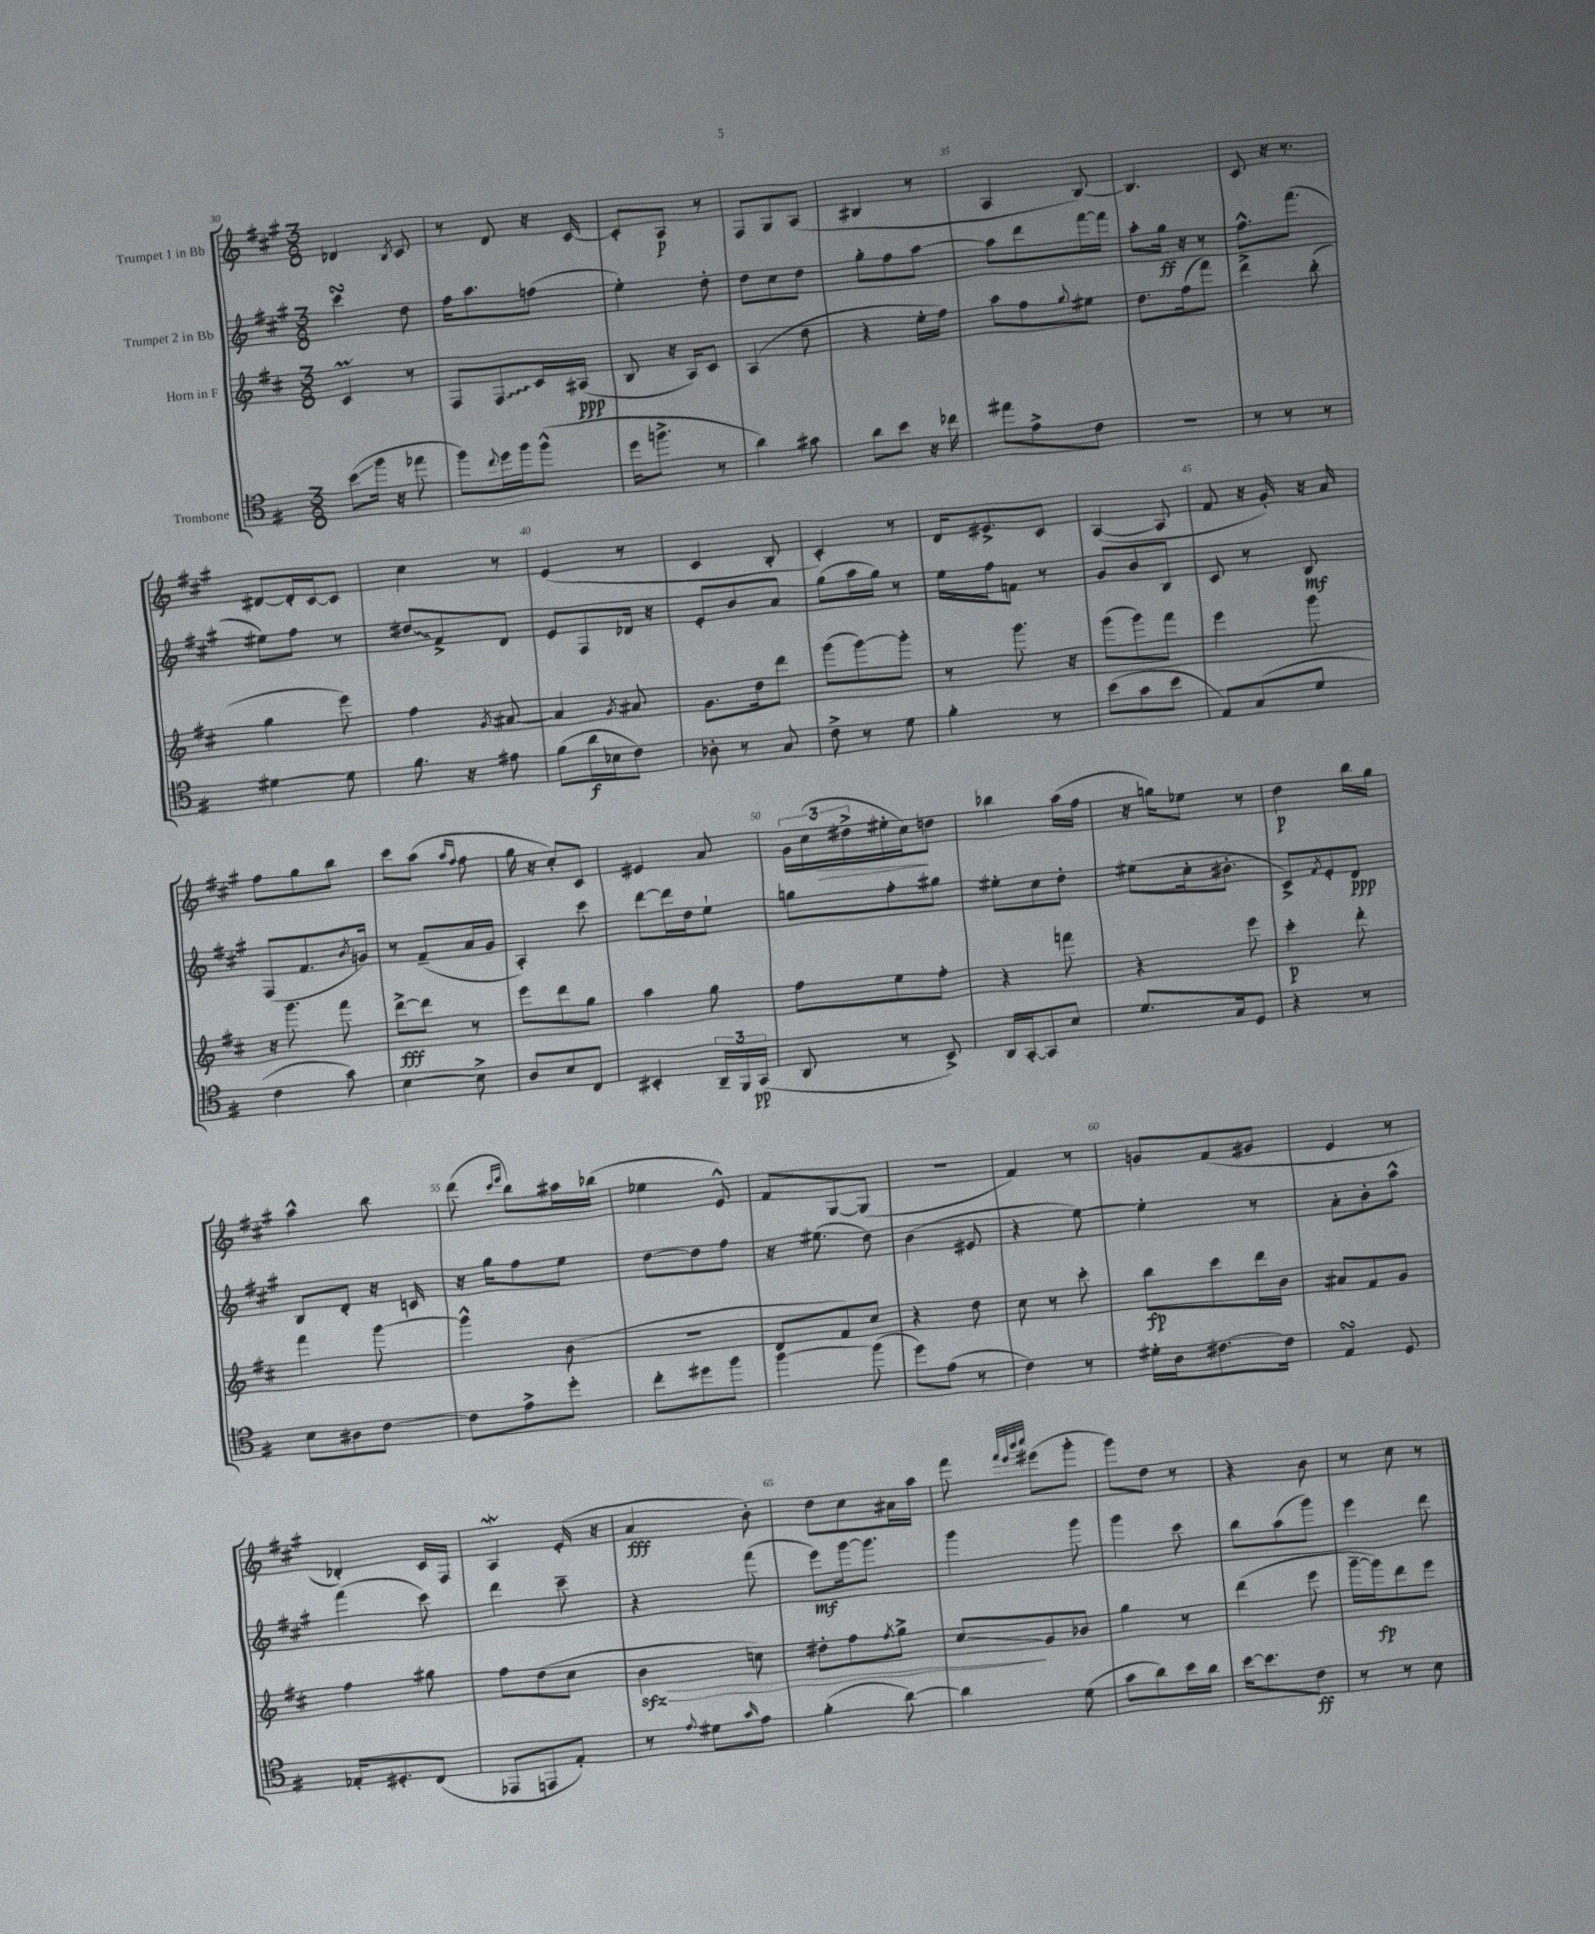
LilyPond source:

<<
\new StaffGroup <<
\new Staff = "s0" \with { instrumentName = "Trumpet 1 in Bb" } {
    \clef treble \key a \major \numericTimeSignature \time 3/8
    des'4 \acciaccatura { b8 } cis'8 |
    r8 d'8 r16 cis'16~ |
    cis'8-. a8\p r8 |
    fis8 gis8 a8( |
    bis4 r8 |
    a4 b8~) |
    b4. |
    cis'8 r16 r8. |
    dis'8~ dis'16-. cis'16~ cis'8 |
    cis''4 r8 |
    e'4( r8 |
    cis'4 b8-. |
    cis'4-.) r8 |
    d'16 eis'8.-> cis'8 |
    a4~( a8 |
    fis'8 r16 gis'16-.) r16 a'16 |
    fis''8 gis''8 b''8 |
    cis'''8 a''8( \grace { a''16 fis''16 } fis''8 |
    gis''16 r16 cis''8-.) cis'8 |
    eis'4 a'8 |
    \tuplet 3/2 { gis'16 cis''16( dis''16->\> } eis''16-. cis''16\!) d''8 |
    bes''4 a''16( fis''16 |
    r16 g''16) ees''8 r8 |
    d''4\p b''16 gis''16 |
    a''4-^ b''8 |
    d'''8( \grace { cis'''16 e'''16 } b''8) ais''16 bes''16( |
    ees''4 e'8-^) |
    fis'8 gis8~ gis8( |
    R4. |
    fis'4) r8 |
    g'8 fis'8( gis'8 |
    e'4 r8 |
    des'4-.) cis'16 fis16 |
    a4\mordent e'16-.( r16 |
    a'4\fff b'8-.) |
    d''8 cis''8 ais'16 a''16 |
    fis'''8 \grace { fis'''32 e'''32 b'''32 cis''''32 } eis'''8( gis'''8-. |
    gis'''8) d''8 r8 |
    r4 b'8 |
    r8 cis''8 r8 \bar "|." |
}
\new Staff = "s1" \with { instrumentName = "Trumpet 2 in Bb" } {
    \clef treble \key a \major \numericTimeSignature \time 3/8
    cis'''4\turn d''8 |
    fis''16 a''8. f''8( |
    e''4-.) d''8-. |
    d''8 cis''8 d''8 |
    gis''8-. fis''8 a''8~ |
    a''8 d'''8 fis'''16~ fis'''16 |
    a''8-. gis''16\ff r16 r8 |
    fis''8.-^ fis'''8.( |
    eis''8) fis''8 r8 |
    \once \override Glissando.style = #'zigzag dis''8\glissando fis'8-> d'8 |
    e'8 fis8 des'16 r16 |
    e'8-. b'8 a'8 |
    gis''8( a''16 gis''16) r8 |
    e''16 fis''16 f'8 r8 |
    gis'8 b'8 b8 |
    cis'8 r8 b8\mf |
    fis8( fis'8. \acciaccatura { b'8 } g'16) |
    r8 fis'8--( a'16 gis'16 |
    a4-.) cis'''8 |
    d'''8~ d'''16 d''16 e''8-! |
    g''8 fis''8-. gis''8 |
    eis''8-. cis''8 d''8-. |
    eis''8( cis''16-. bis'8.-. |
    cis'8->) \acciaccatura { fis'8 } e'8-. d'8\ppp |
    b8 d'8-. r16 c'16 |
    r16 gis''16 fis''8 e''8 |
    d''8~ d''8 fis''8 |
    r16 eis''8.( d''8) |
    b'4( eis'8 |
    r4 e''8~) |
    e''4-. r8 |
    a'8-. b'8-. a''8-^ |
    fis'''4( cis'''8) |
    d'''4 cis'''8-- |
    r4 fis'''8( |
    e'''8\mf) gis'''16~ gis'''8. |
    gis'''4 gis'''8 |
    gis'''4 cis'''8 |
    b''8 a''8( gis'''8) |
    e'''4 d'''8 \bar "|." |
}
\new Staff = "s2" \with { instrumentName = "Horn in F" } {
    \clef treble \key d \major \numericTimeSignature \time 3/8
    cis'4\prall r8 |
    fis8 \once \override Glissando.style = #'zigzag fis8\glissando cis'16 ais16\ppp( |
    b8 r16 a16) cis'8 |
    a4( d''8 |
    r4 e''16-. fis''16) |
    a''8 fis''8 \appoggiatura { g''8 } eis''8 |
    d''8. fis''16( fis'''8) |
    d'''4-> b''8-.( |
    g''4 e'''8) |
    fis''4 \acciaccatura { g'8 } ais'8~ |
    ais'4 \acciaccatura { g'8 } ais'8 |
    g'8. d''16 d'''8 |
    g'''8( g'''8~) g'''8-. |
    r8 g'''8. r16 |
    g'''8( g'''8) fis'''8 |
    e'''4 g'''8 |
    r16 g'''8. fis'''8 |
    d'''8~->\fff d'''8 r8 |
    e'''8 d'''8 g''8 |
    a''4 g''8 |
    fis''8 e''8 fis''8-. |
    r4 f'''8 |
    r4 e'''8 |
    cis'''4-.\p d'''8-. |
    fis'''4 g'''8~ |
    g'''4-^ b'8( |
    R4. |
    d'8 fis'8) cis''8 |
    r4 d''8 |
    cis''8 r8 cis'''8-. |
    b''8\fp cis'''8 d'''16 b'16 |
    ais'8 fis'8 g'8 |
    fis''4 gis''8 |
    fis''8 d''8( cis''8 |
    b'4\sfz\> c''8) |
    dis''8-. fis''8 \acciaccatura { fis''8 } g''8-> |
    cis''8\glissando\! g'8 bes'8 |
    g''4 r8 |
    d'''4( e'''8 |
    g'''16~-- g'''16\fp) d'''8 e'''8 \bar "|." |
}
\new Staff = "s3" \with { instrumentName = "Trombone" } {
    \clef tenor \key g \major \numericTimeSignature \time 3/8
    b'8\glissando( fis''16 r16 ees''8 |
    fis''8) \appoggiatura { c''8 } d''16 fis''16 fis''8-^( |
    d''16 f''8.-> r8 |
    a'4) gis'8 |
    a'8 b'8 r16 ces''16 |
    eis''8 e'8-> c'8 |
    R4. |
    r8 r8 r8 |
    dis'4~ dis'8 |
    fis'8. r16 eis'8 |
    fis'8( a'16\f bes16 c'8) |
    aes8-. r8 g8 |
    c'8-> r8 d'8 |
    fis'4-. r8 |
    b'8( g'8 b'8 |
    e8) g8( d'8 |
    c'4 g'8) |
    b4~ b8-> |
    a8 b8 c8 |
    bis,4-. \tuplet 3/2 { a,16-- fis,16 g,16\pp( } |
    a,8 r8 b,8->) |
    a,16 g,16~-. g,8 b8 |
    d'8. g16 d8 |
    r4 r8 |
    b8 ais8 c'8~ |
    c'8 e'8-> d''8-. |
    c''8-. dis''8 fis''8 |
    fis''4~ fis''8( |
    d''8) e'8( r8 |
    c'4) r8 |
    dis'16-. a16 cis'8.~ cis'16 |
    e4\turn d8 |
    ees16-. dis8.-. c8( |
    ees,8 e,8 e8-.) |
    r8 \appoggiatura { e'8 } dis'8 \grace { g'16 } e'8 |
    fis'4-.( a'8~) |
    a'4 d'8( |
    g'8 a'8) b'16 a'16 |
    b'16~ b'8. c'8\ff |
    r8 r8 b8 \bar "|." |
}
>>
>>
\layout { \context { \Score currentBarNumber = #30 \override BarNumber.break-visibility = ##(#f #t #t) barNumberVisibility = #(every-nth-bar-number-visible 5) } }
